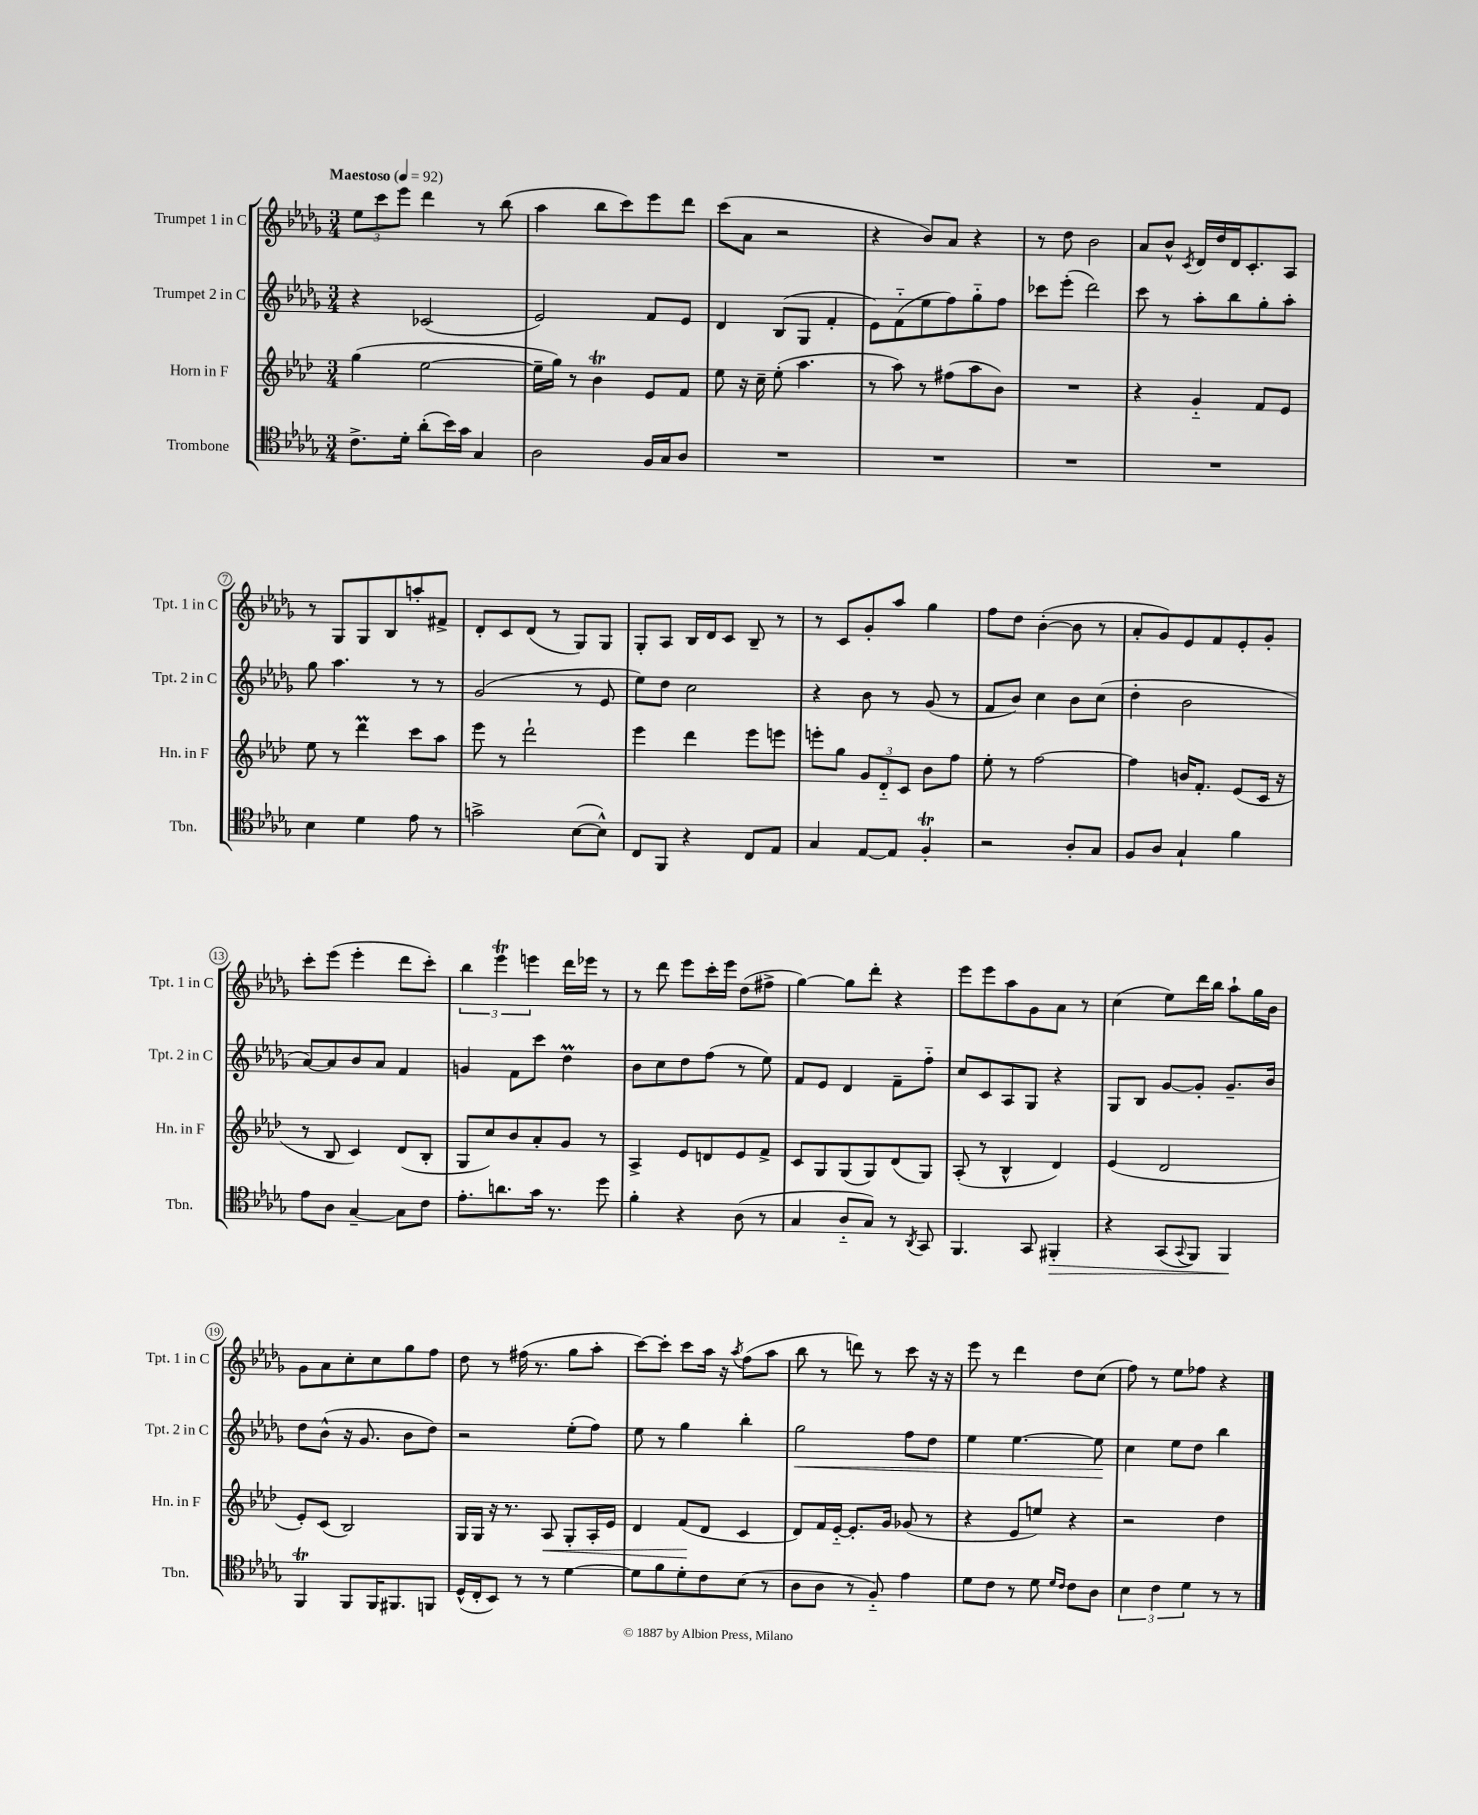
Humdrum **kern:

**kern	**kern	**kern	**kern
*staff4	*staff3	*staff2	*staff1
*clefC4	*clefG2	*clefG2	*clefG2
*k[b-e-a-d-g-]	*k[b-e-a-d-]	*k[b-e-a-d-g-]	*k[b-e-a-d-g-]
*M3/4	*M3/4	*M3/4	*M3/4
*MM92	*MM92	*MM92	*MM92
8.c^	(4gg	4r	12ee-
.	.	.	12ccc
.	.	.	12eee-
16d-'	.	.	.
(8a-'	[2ee-	(2c-	4ddd-
16b-)	.	.	.
16g-	.	.	.
4G-	.	.	8r
.	.	.	(8bb-
=	=	=	=
2A-	16ee-~]	2e-)	4aa-
.	16gg)	.	.
.	8r	.	.
.	4b-	.	8bb-
.	.	.	8ccc)
16F	8e-	8f	8eee-
16G-	.	.	.
8A-	8f	8e-	8ddd-
=	=	=	=
2.r	8ee-	4d-	(8ccc
.	16r	.	8a-
.	16cc~	.	.
.	(8ee-'	(8B-	2r
.	4.aa-	8G-	.
.	.	4f'	.
=	=	=	=
2.r	8r	8e-)	4r
.	8aa-)	(8f'~	.
.	8r	8ee-	8b-)
.	(8ff#	8ff)	8a-
.	8aa-	8gg-'~	4r
.	8b-)	8ff	.
=	=	=	=
2.r	2.r	8ccc-	8r
.	.	(8eee-'	8dd-
.	.	2ddd-)	2b-
=	=	=	=
2.r	4r	8ccc	8a-
.	.	8r	8b-^^
.	.	.	8qc
.	4g'~	8aa-'	16d-
.	.	.	16dd-
.	.	8bb-	16d-
.	.	.	8.c'
.	8f	8gg-'	.
.	8e-	8aa-'	8A-
=	=	=	=
4B-	8ee-	8gg-	8r
.	8r	4.aa-	8G-
4d-	4ddd-	.	8G-
.	.	.	8B-
8e-	8ccc	8r	8aa'
8r	8aa-	8r	8f#^
=	=	=	=
2g^	8eee-	(2g-	8d-'
.	8r	.	8c
.	2ddd-`	.	(8d-
.	.	.	8r
([8B-	.	8r	8G-)
8B-^^])	.	8e-	8G-
=	=	=	=
8C	4eee-	8ee-)	8G-'
8FF	.	8dd-	8A-
4r	4ddd-	2cc	16B-
.	.	.	16d-
.	.	.	8c
8C	8eee-	.	8B-~
8E-	8eee	.	8r
=	=	=	=
4G-	8eee'	4r	8r
.	8gg	.	8c
[8E-	12g	8b-	8g-'
.	12d-'~	.	.
8E-]	.	8r	8aa-
.	12c	.	.
4F'	8b-	(8g-	4gg-
.	8ff	8r	.
=	=	=	=
2r	8ee-'	8f	8ff
.	8r	8b-)	8dd-
.	[2ff	4cc	([4b-'
8A-'	.	8b-	8b-]
8G-	.	(8cc	8r
=	=	=	=
8F	4ff]	4dd-'	8a-'
8A-	.	.	8g-)
4G-`	16b	2b-	8e-
.	8.f'	.	.
.	.	.	8f
4f	(8e-	.	8e-'
.	16c	.	8g-'
.	16r	.	.
=	=	=	=
8e-	8r	[8a-)	8ccc'
8A-	8B-	8a-]	(8eee-
[4G-~	4c)	8b-	4eee-'
.	.	8a-	.
8G-]	(8d-	4f	8ddd-
8c	8B-'	.	8ccc')
=	=	=	=
8.e-'	8G	4g	6bb-
.	8cc)	.	.
.	.	.	6eee-
8.a	.	.	.
.	8b-	8f	.
.	.	.	6eee
16g-	8a-'	8ccc	.
8.r	.	.	.
.	8g	4dd-	16ddd-
.	.	.	16eee-
8dd-	8r	.	8r
=	=	=	=
4f'	4A-^	8b-	8r
.	.	8cc	8ddd-
4r	8e-	8dd-	8eee-
.	8d	(8ff	16ccc'
.	.	.	16eee-
(8A-	8e-	8r	(8dd-
8r	8f^	8ee-)	8ff#^
=	=	=	=
4G-	8c	8f	[4gg-)
.	8G	8e-	.
8A-'~	(8G	4d-	8gg-]
8G-)	8G)	.	8ddd-'
8r	(8d-	8f~	4r
8qAA-	.	.	.
8GG-	8G)	8ff'~	.
=	=	=	=
4.FF	(8A-'	8cc	8eee-
.	8r	8c	8eee-
.	4B-^^	8A-	8aa-
8GG-	.	8G-	8g-
4FF#'	4d-)	4r	8a-
.	.	.	8r
=	=	=	=
4r	(4e-	8G-	(4cc
.	.	8B-	.
(8GG-	2d-	[8g-	8ee-)
8qqGG-	.	.	.
8FF)	.	8g-']	16ddd-
.	.	.	16bb-
4FF	.	8.g-~	8aa-`
.	.	.	16gg-
.	.	16b-	16b-
=	=	=	=
4FF	8e-')	8dd-	8g-
.	(8c	(8b-^^	8a-
8FF	2B-)	16r	8cc'
.	.	8.g-	.
16FF	.	.	8cc
8.FF#	.	.	.
.	.	8b-	8gg-
8FF	.	8dd-)	8ff
=	=	=	=
(16D-^^	16G	2r	8dd-
16C'	16G	.	.
8BB-)	16r	.	8r
.	8.r	.	.
8r	.	.	(16ff#
.	.	.	8.r
8r	8A-	.	.
[4d-	8G'	(8ee-'	8gg-
.	16A-'	8ff)	8aa-'
.	16e-	.	.
=	=	=	=
8d-]	4d-	8ee-	[8ccc)
8f	.	8r	8ccc']
8d-'	(8f	4gg-	8ccc
8c	8d-	.	16aa-
.	.	.	16r
.	.	.	8qaa-
(8B-	4c	4bb-'	(8ff
8r	.	.	8aa-
=	=	=	=
8A-	8d-)	2gg-	8bb-
8A-	16f	.	8r
.	[16e-'~	.	.
8r	8.e-']	.	8ddd)
8F'~)	.	.	8r
.	16g	.	.
4e-	(8g-	8ff	8ccc
.	8r	8dd-	16r
.	.	.	16r
=	=	=	=
8d-	4r	4ee-	8eee-
8c	.	.	8r
8r	8e-	[4.ee-	4ddd-
8d-	8ee)	.	.
16qqd-	.	.	.
16qqc	.	.	.
8c	4r	.	8dd-
8A-	.	8ee-]	(8cc
=	=	=	=
6B-	2r	4cc	8ff)
.	.	.	8r
6c	.	.	.
.	.	8ee-	8ee-
6d-	.	.	.
.	.	8dd-	8ff-
8r	4dd-	4bb-	4r
8r	.	.	.
==	==	==	==
*-	*-	*-	*-
